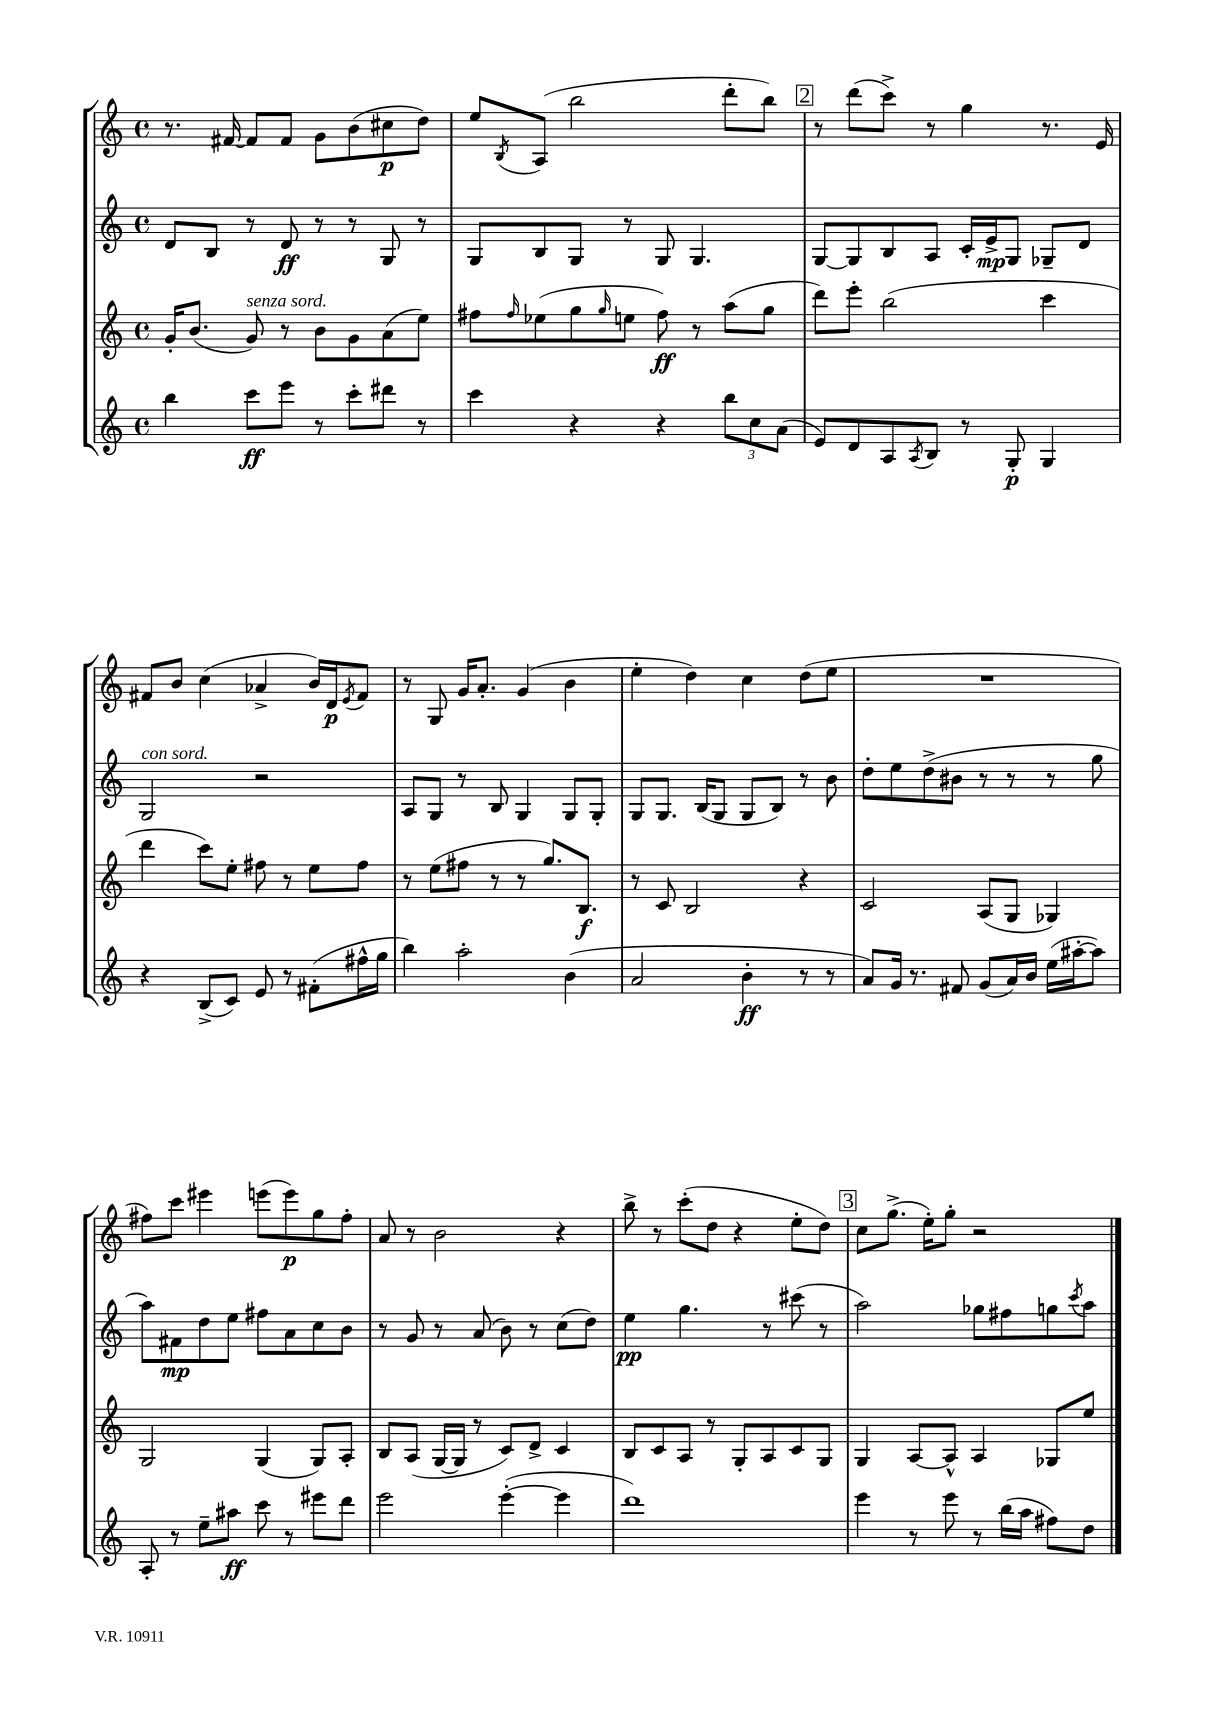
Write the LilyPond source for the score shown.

<<
\new StaffGroup <<
\new Staff = "s0" {
    \clef treble \key c \major \defaultTimeSignature \time 4/4
    r8. fis'16~ fis'8 fis'8 g'8 b'8( cis''8\p d''8) |
    e''8 \acciaccatura { b8 } a8( b''2 d'''8-. b''8) |
    \mark \markup { \box "2" } r8 d'''8( c'''8->) r8 g''4 r8. e'16 |
    fis'8 b'8 c''4( aes'4-> b'16) d'16\p \acciaccatura { e'8 } fis'8 |
    r8 g8 g'16 a'8.-. g'4( b'4 |
    e''4-. d''4) c''4 d''8( e''8 |
    R1 |
    fis''8) c'''8 eis'''4 e'''8( e'''8\p) g''8 fis''8-. |
    a'8 r8 b'2 r4 |
    b''8-> r8 c'''8-.( d''8 r4 e''8-. d''8) |
    \mark \markup { \box "3" } c''8 g''8.->( e''16-.) g''8-. r2 \bar "|." |
}
\new Staff = "s1" {
    \clef treble \key c \major \defaultTimeSignature \time 4/4
    d'8 b8 r8 d'8\ff r8 r8 g8 r8 |
    g8 b8 g8 r8 g8 g4. |
    \mark \markup { \box "2" } g8~ g8 b8 a8 c'16-. e'16->\mp g8 ges8-- d'8 |
    g2^\markup { \italic "con sord." } r2 |
    a8 g8 r8 b8 g4 g8 g8-. |
    g8 g8. b16( g8 g8 b8) r8 b'8 |
    d''8-. e''8 d''8->( bis'8 r8 r8 r8 g''8 |
    a''8) fis'8\mp d''8 e''8 fis''8 a'8 c''8 b'8 |
    r8 g'8 r8 a'8( b'8) r8 c''8( d''8) |
    e''4\pp g''4. r8 cis'''8( r8 |
    \mark \markup { \box "3" } a''2) ges''8 fis''8 g''8 \acciaccatura { c'''8 } a''8 \bar "|." |
}
\new Staff = "s2" {
    \clef treble \key c \major \defaultTimeSignature \time 4/4
    g'16-. b'8.( g'8^\markup { \italic "senza sord." }) r8 b'8 g'8 a'8( e''8) |
    fis''8 \grace { fis''16 } ees''8( g''8 \grace { g''16 } e''8 fis''8\ff) r8 a''8( g''8 |
    \mark \markup { \box "2" } d'''8) e'''8-. b''2( c'''4 |
    d'''4 c'''8) e''8-. fis''8 r8 e''8 fis''8 |
    r8 e''8( fis''8 r8 r8 g''8.) b8.\f |
    r8 c'8 b2 r4 |
    c'2 a8( g8 ges4) |
    g2 g4( g8) a8-. |
    b8 a8( g16~ g16 r8 c'8) d'8-> c'4 |
    b8 c'8 a8 r8 g8-. a8 c'8 g8 |
    \mark \markup { \box "3" } g4 a8~ a8-^ a4 ges8 e''8 \bar "|." |
}
\new Staff = "s3" {
    \clef treble \key c \major \defaultTimeSignature \time 4/4
    b''4 c'''8\ff e'''8 r8 c'''8-. dis'''8 r8 |
    c'''4 r4 r4 \tuplet 3/2 { b''8 c''8 a'8( } |
    \mark \markup { \box "2" } e'8) d'8 a8 \acciaccatura { a8 } b8 r8 g8-.\p g4 |
    r4 b8->( c'8) e'8 r8 fis'8-.( fis''16-^ g''16 |
    b''4) a''2-. b'4( |
    a'2 b'4-.\ff r8 r8 |
    a'8) g'16 r8. fis'8 g'8( a'16) b'16 e''16( ais''16~-. ais''8) |
    a8-. r8 e''8-- ais''8\ff c'''8 r8 eis'''8 d'''8 |
    e'''2 e'''4~-.( e'''4 |
    d'''1) |
    \mark \markup { \box "3" } e'''4 r8 e'''8 r8 b''16( a''16 fis''8) d''8 \bar "|." |
}
>>
>>
\layout { \context { \Score \remove "Bar_number_engraver" } }
